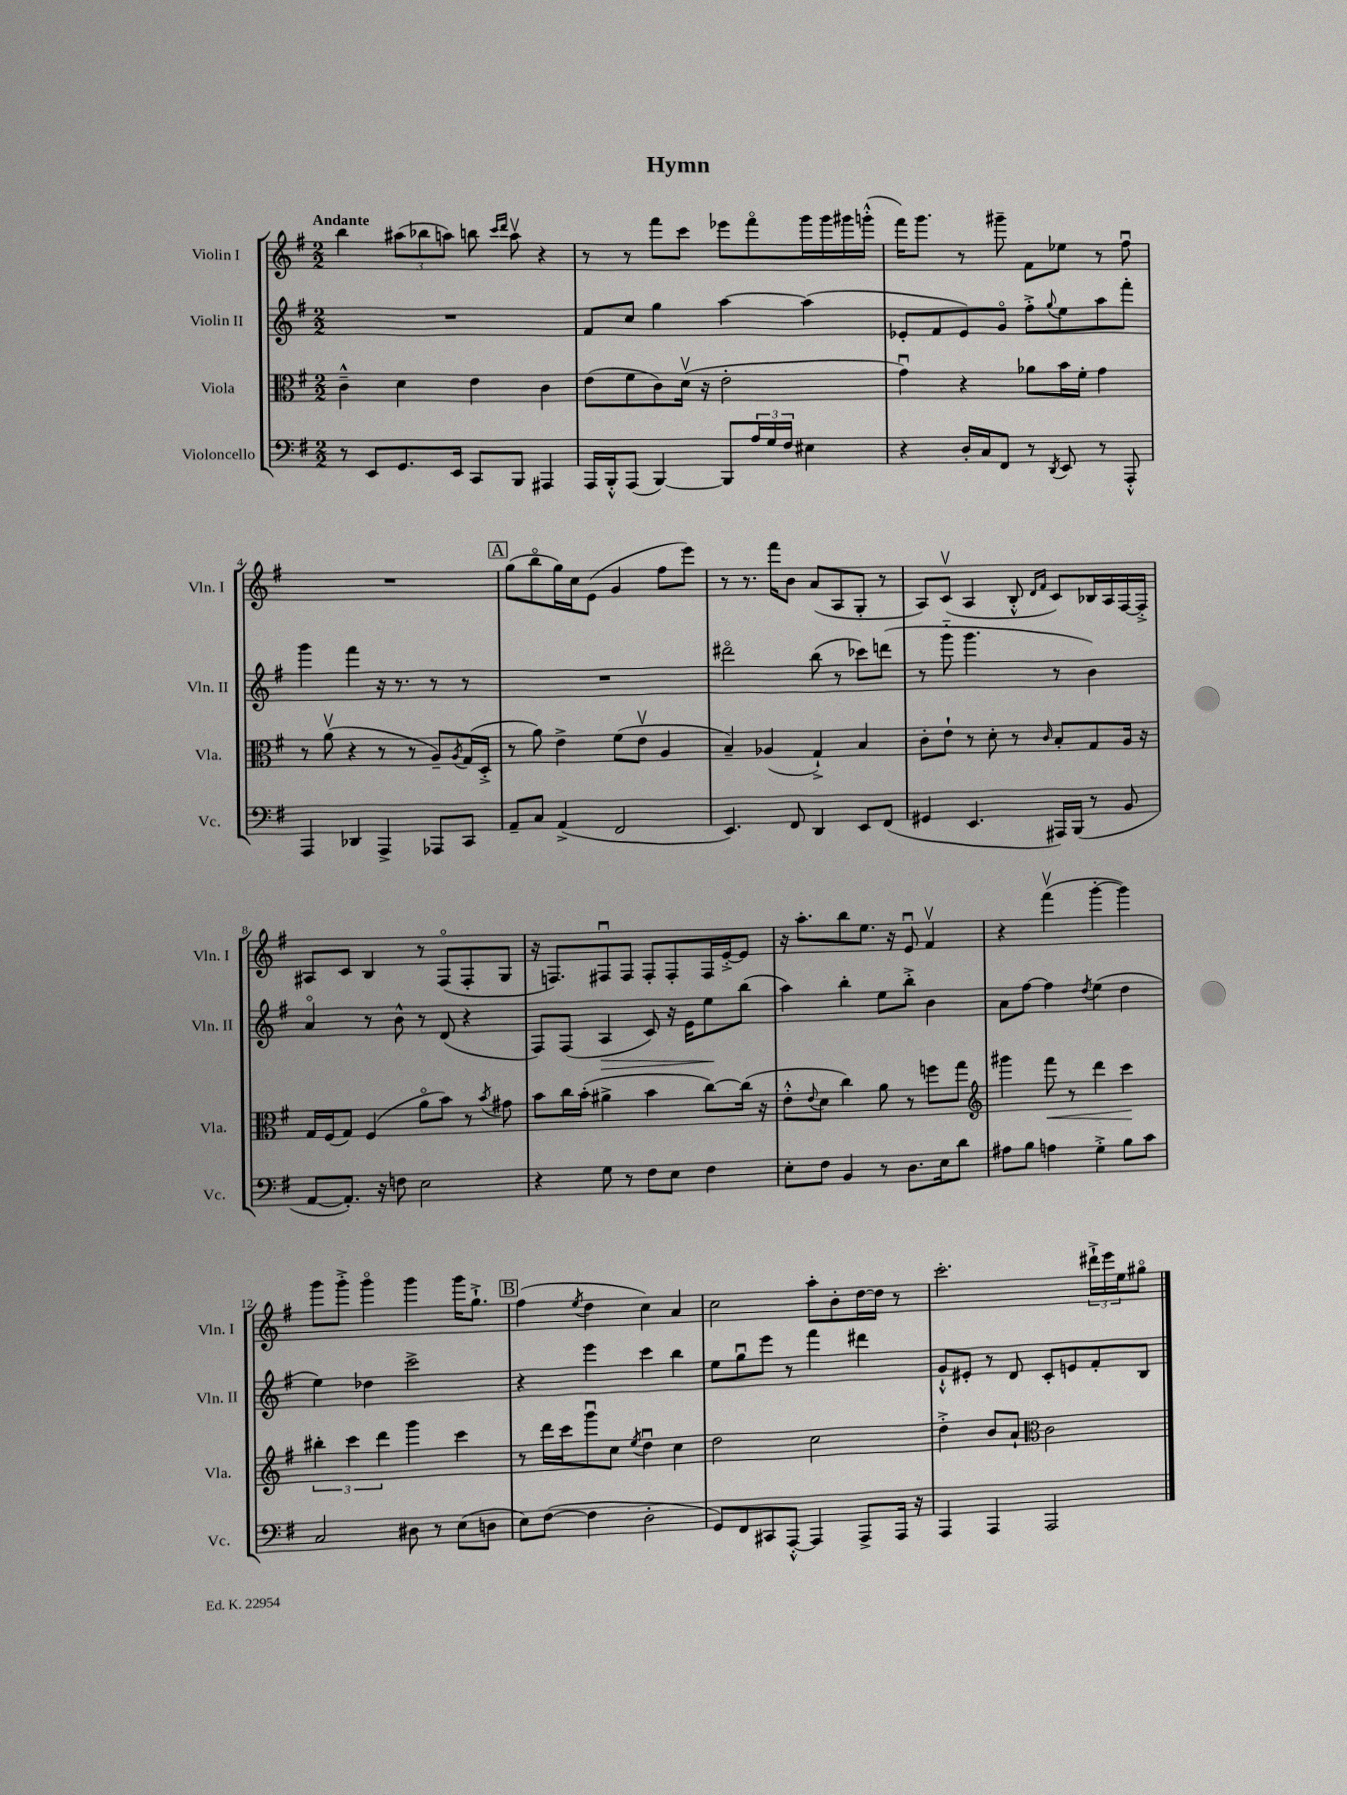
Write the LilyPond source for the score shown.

\header { title = "Hymn" }
<<
\new StaffGroup <<
\new Staff = "s0" \with { instrumentName = "Violin I" shortInstrumentName = "Vln. I" } {
    \clef treble \key g \major \numericTimeSignature \time 2/2 \tempo "Andante"
    b''4 \tuplet 3/2 { ais''8( bes''8 a''8) } b''8 \grace { c'''16 d'''16 } a''8\upbow r4 |
    r8 r8 fis'''8 c'''8 ees'''8 fis'''8\flageolet g'''16 g'''16 gis'''16 g'''16-.-^( |
    fis'''16) g'''8. r8 gis'''8-- fis'8 ees''8 r8 fis''8\downbow |
    R1 |
    \mark \markup { \box "A" } g''8( b''8\flageolet g''16) c''16 e'8( g'4 fis''8 e'''8) |
    r8 r8. fis'''16 b'8 a'8( a8 g8-. r8 |
    a8) c'8\upbow( a4 b8-.-^ \grace { d'16 fis'16 } c'8) bes16 a16 fis16~ fis16-.-> |
    ais8 c'8 b4 r8 fis8\flageolet( fis8-. g8 |
    r16 f8.) fis8\downbow fis8 fis8-. fis8-. fis16 e'16~-.-> e'8 |
    r16 a''8.-. b''8 e''8. r16 e'8\downbow fis'4\upbow |
    r4 fis'''4\upbow( g'''4~-. g'''4) |
    g'''8 g'''8-.-> g'''4\flageolet g'''4 g'''16 g''8.-!-> |
    \mark \markup { \box "B" } fis''4( \acciaccatura { e''8 } d''4 c''4) a'4 |
    c''2 a''8-. b'8-. d''16~ d''16 r8 |
    c'''2.-. \tuplet 3/2 { dis'''16-!-> e'''16 e''16 } gis''8\flageolet \bar "|." |
}
\new Staff = "s1" \with { instrumentName = "Violin II" shortInstrumentName = "Vln. II" } {
    \clef treble \key g \major \numericTimeSignature \time 2/2
    R1 |
    fis'8 c''8 g''4 a''4~ a''4( |
    ees'8-. fis'8 ees'8) g'8\flageolet fis''8-.-> \appoggiatura { g''8 } e''8 a''8 fis'''8-. |
    g'''4 fis'''4 r16 r8. r8 r8 |
    \mark \markup { \box "A" } R1 |
    dis'''2\flageolet b''8( r8 ces'''8) d'''8( |
    r8 g'''8-_ g'''4. r8 b'4) |
    a'4\flageolet r8 b'8-^ r8 d'8( r4 |
    fis8) fis8( a4\> c'8) r16 e'16 e''8\! b''8( |
    a''4) b''4-. e''8 b''8-.-> b'4 |
    a'8 fis''8~ fis''4 \acciaccatura { d''8 } e''4( d''4 |
    e''4) des''4 c'''2-> |
    \mark \markup { \box "B" } r4 e'''4 c'''4 b''4 |
    e''8 g''8\downbow e'''8 r8 fis'''4 dis'''4 |
    g'8-!-^ eis'8-. r8 d'8 c'8-. e'8 fis'8-. b8 \bar "|." |
}
\new Staff = "s2" \with { instrumentName = "Viola" shortInstrumentName = "Vla." } {
    \clef alto \key g \major \numericTimeSignature \time 2/2
    c'4---^ d'4 e'4 c'4 |
    e'8( fis'8 c'8) d'16\upbow( r16 e'2-. |
    g'4\downbow) r4 aes'8 b'16 fis'16-. g'4 |
    r8 a'8\upbow( r4 r8 r8 a8--) \acciaccatura { a8 } g16( d16-.-> |
    \mark \markup { \box "A" } r8 a'8) e'4-> fis'8( e'8\upbow a4 |
    b4--) aes4( g4-!->) b4 |
    c'8-. e'8-! r8 d'8-. r8 \grace { c'16 } b8-. g8 a16 r16 |
    g16 fis16( g8) fis4( a'8\flageolet b'8) r8 \acciaccatura { b'8 } gis'8 |
    b'8 c''16 b'16-.( ais'4-> b'4 c''8~) c''16( r16 |
    e'8-.-^ \appoggiatura { e'8 } d'8 c''4) a'8 r8 f''8 g''8 |
    \clef treble gis'''4 fis'''8\< r8 d'''4 c'''4\! |
    \tuplet 3/2 { bis''4-. c'''4 d'''4 } g'''4 c'''4 |
    \mark \markup { \box "B" } r8 d'''16 c'''16 g'''8\downbow c''8 \acciaccatura { e''8 } d''4\downbow c''4 |
    d''2 c''2 |
    d''4-.-> b'8 a'8-! \clef alto c'2 \bar "|." |
}
\new Staff = "s3" \with { instrumentName = "Violoncello" shortInstrumentName = "Vc." } {
    \clef bass \key g \major \numericTimeSignature \time 2/2
    r8 e,8 g,8. e,16 c,8 b,,8 ais,,4 |
    a,,16 b,,16-.-^ a,,8( b,,4~) b,,8 \tuplet 3/2 { a16 g16 fis16 } eis4 |
    r4 d16-. c16 fis,8 r8 \acciaccatura { d,8 } e,8 r8 a,,8-.-^ |
    a,,4 des,4 a,,4-> aes,,8 c,8 |
    \mark \markup { \box "A" } a,8-- c8 a,4->( fis,2 |
    e,4.) fis,8 d,4 e,8 fis,8( |
    gis,4 e,4. ais,,16) b,,16( r8 b,8 |
    a,8~ a,8.-.) r16 f8 e2 |
    r4 g8 r8 fis8 e8 fis4 |
    e8-. fis8 b,4 r8 d8. e16 d'8 |
    ais8 b8 a4 g4-.-> b8 c'8 |
    c2 dis8 r8 e8( d8 |
    \mark \markup { \box "B" } e8) fis8~( fis4 d2-. |
    g,8) fis,8 cis,8 a,,8~-.-^ a,,4 a,,8-> a,,16 r16 |
    a,,4 a,,4 a,,2 \bar "|." |
}
>>
>>
